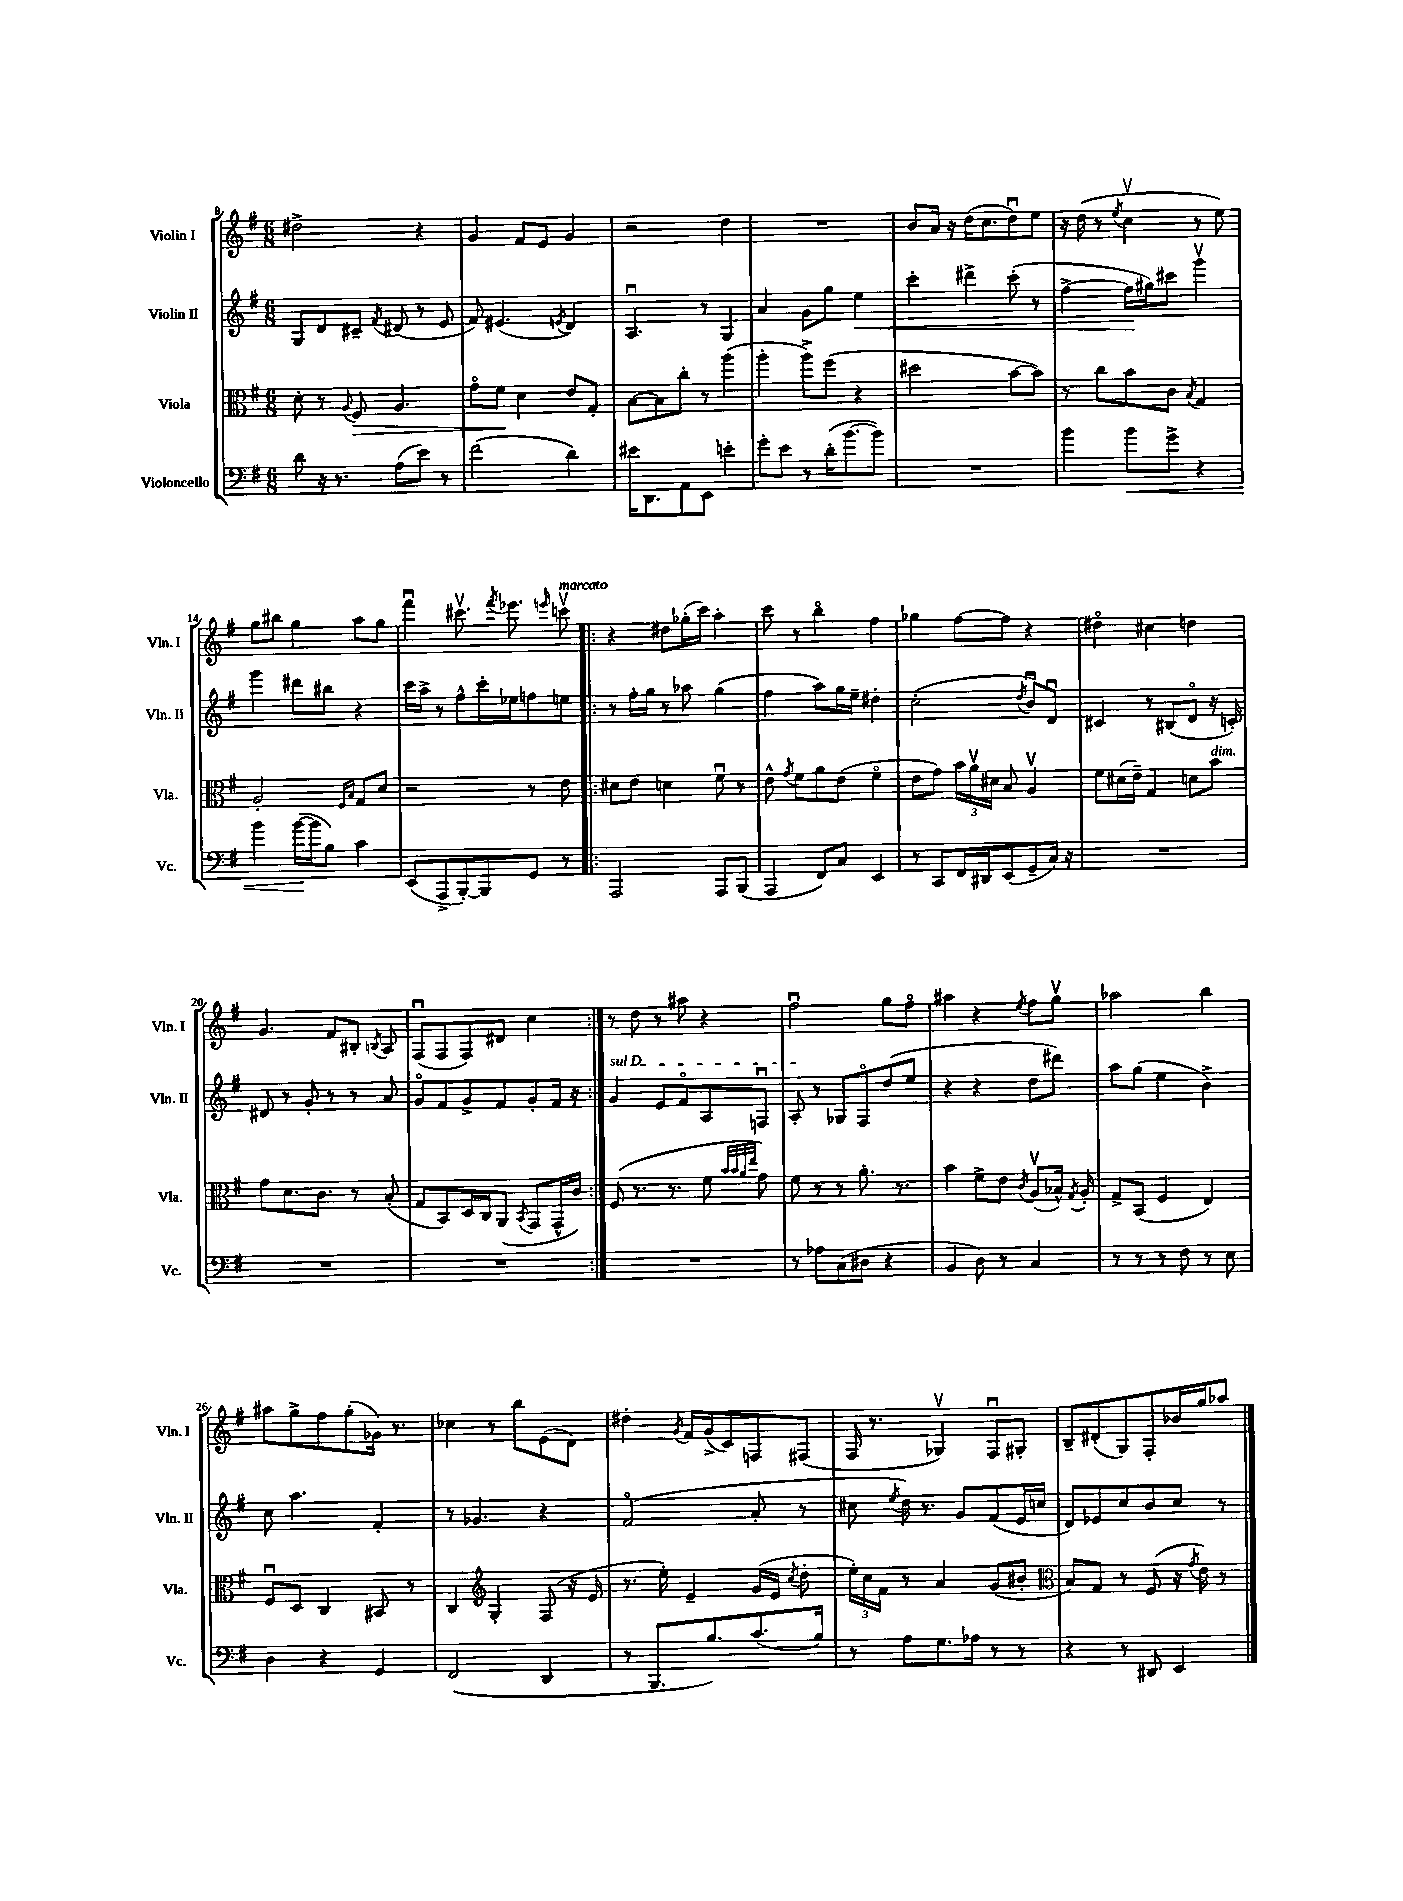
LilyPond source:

<<
\new StaffGroup <<
\new Staff = "s0" \with { instrumentName = "Violin I" shortInstrumentName = "Vln. I" } {
    \clef treble \key g \major \numericTimeSignature \time 6/8
    \autoBeamOff dis''2-> r4 |
    g'4 fis'8[ e'8] g'4 |
    r2 d''4 |
    R2. |
    b'8[ a'16] r16 d''16[( c''8. d''8\downbow) e''8] |
    r16 d''16( r8 \acciaccatura { e''8 } c''4\upbow r8 e''8) |
    g''8[ bis''8] g''4 a''8[ g''8] |
    fis'''4\downbow cis'''8.\upbow \acciaccatura { fis'''8 } ees'''8. \grace { e'''16 } c'''8\upbow^\markup { \italic "marcato" } |
    \repeat volta 2 { r4 dis''8[ ges''16-.( c'''16]) a''4-. |
    c'''8 r8 b''4\flageolet fis''4 |
    ges''4 fis''8[~ fis''8] r4 |
    dis''4\flageolet cis''4 d''4 |
    g'4. fis'8[ bis8]-. \acciaccatura { b8 } a8 |
    fis8[\downbow( fis8 fis8) dis'8] c''4 | }
    r8 d''8 r8 ais''8 r4 |
    fis''2\downbow g''8[ fis''8]\flageolet |
    ais''4 r4 \acciaccatura { e''8 } fis''8[ g''8]\upbow |
    aes''2 b''4 |
    ais''8[ g''8-> fis''8 g''8-.( ges'16]) r8. |
    ces''4 r8 b''8[ e'8( d'8]) |
    dis''4-. \acciaccatura { g'8 } fis'16[ g'16->( c'8) f8 fis8]( |
    fis16 r8. ges4\upbow) fis8[\downbow gis8]-. |
    b8[-- dis'8-.( g8) fis8-. bes'16 g''16 aes''8] \bar "|." |
}
\new Staff = "s1" \with { instrumentName = "Violin II" shortInstrumentName = "Vln. II" } {
    \clef treble \key g \major \numericTimeSignature \time 6/8
    \autoBeamOff g8[ d'8 cis'8]-- \acciaccatura { fis'8 } dis'8( r8 e'8 |
    fis'8) eis'4.( \acciaccatura { e'8 } d'4) |
    a4.\downbow r8 g4 |
    a'4 g'8[ g''8] e''4\< |
    c'''4-. dis'''4-> c'''8-.( r8 |
    fis''4~-> fis''16[\! gis''16) cis'''8] g'''4\upbow |
    g'''4 dis'''8[ bis''8] r4 |
    c'''16[ a''16]-> r8 fis''8[-^ c'''16-. ees''16 f''8 e''8] |
    \repeat volta 2 { r8 fis''16[-. g''16] r8 aes''8 g''4( |
    fis''4 a''8[) g''16 e''16]-- dis''4-. |
    c''2-.( \acciaccatura { d''8 } b'8[\downbow) d'8]\downbow |
    cis'4 r8 bis8[( d'8]\flageolet r16 c'16-.) |
    dis'8 r8 g'8-. r8 r8 a'8 |
    g'8[\flageolet fis'8 g'8-> fis'8 g'8-. fis'16] r16 | }
    \once \override TextSpanner.bound-details.left.text = \markup { \italic "sul D" } g'4\startTextSpan e'8[ fis'8\flageolet a8 f8]\downbow |
    a8-.\stopTextSpan r8 ges8[ fis8\flageolet d''8( e''8] |
    r4 r4 d''8[ dis'''8]) |
    a''8[ g''8]( e''4 b'4->) |
    c''8 a''4. fis'4-. |
    r8 ges'4. r4 |
    fis'2\flageolet( a'8-. r8 |
    cis''8 \acciaccatura { e''8 } d''16) r8. g'8[ fis'8( e'16 c''16] |
    d'8[) ees'8 c''8 b'8 c''8] r8 \bar "|." |
}
\new Staff = "s2" \with { instrumentName = "Viola" shortInstrumentName = "Vla." } {
    \clef alto \key g \major \numericTimeSignature \time 6/8
    \autoBeamOff d'8-. r8 \appoggiatura { a8 } fis8\> a4. |
    g'8[\flageolet fis'8]\! d'4 e'8[ g8]-. |
    b8[~ b8 c''8]-. r8 a''4( |
    a''4-. a''8[->) fis''8]( r4 |
    dis''2 b'8[~ b'8]) |
    r8 c''8[ b'8 c'8] \acciaccatura { b8 } g4 |
    a2-. \grace { fis16[ b16] } g8[ d'8] |
    r2 r8 e'8 |
    \repeat volta 2 { dis'8[ e'8] d'4 fis'8\downbow r8 |
    e'8-^ \acciaccatura { g'8 } fis'8[ a'8 e'8]( fis'4\flageolet |
    e'8[ g'8]) \tuplet 3/2 { b'16[ a'16\upbow dis'16] } b8 a4\upbow |
    fis'8[ dis'16( e'16]--) g4 d'8[ b'8]^\markup { \italic "dim." } |
    g'8[ d'8. c'8.] r8 b8-.( |
    g8[ b,8) d16 c16 a,8]( \acciaccatura { b,8 } g,8[ g,16-^ c'16]) | }
    fis8( r8. r8. fis'8 \grace { b'32[ b'32 a'32 e''32] } g'8) |
    fis'8 r8 r8 a'8.-. r8. |
    b'4 fis'8[-> e'8] \acciaccatura { c'8 } a8[\upbow( bes16]-^) \acciaccatura { g8 } a16-. |
    g8[-> b,8]( fis4 e4) |
    fis8[\downbow d8] c4 bis,8 r8 |
    c4 \clef treble g4-. fis8( r16 e'16 |
    r8. e''16-.) e'4-- g'16[( e'16] \acciaccatura { c''8 } d''8-. |
    \tuplet 3/2 { e''16[-.) c''16 fis'16] } r8 a'4 g'8[( bis'8]-. |
    \clef alto b8[) g8] r8 fis8( r16 \acciaccatura { g'8 } e'16) r8 \bar "|." |
}
\new Staff = "s3" \with { instrumentName = "Violoncello" shortInstrumentName = "Vc." } {
    \clef bass \key g \major \numericTimeSignature \time 6/8
    \autoBeamOff d'8 r16 r8. a8[( e'8]) r8 |
    fis'2( d'4) |
    eis'16[ d,8. a,8 e,8] e'4-. |
    g'8[-. e'8] r8 d'16[-.( b'8.~ b'8]) |
    R2. |
    b'4 b'8[\< g'8]-> r4 |
    b'4 b'16[~\!( b'16 b8]) c'4 |
    e,8[( a,,8-> b,,8~-.) b,,8 g,8] r8 |
    \repeat volta 2 { a,,2 a,,8[ b,,8]( |
    a,,4 fis,8[) c8] e,4 |
    r8 c,8[ fis,16 dis,16 e,8( g,8-- c16]) r16 |
    R2. |
    R2. |
    R2. | }
    R2. |
    r8 aes8[ c8( dis8] r4 |
    b,4 d8) r8 c4 |
    r8 r8 r8 fis8 r8 e8 |
    d4 r4 g,4 |
    fis,2( d,4 |
    r8 b,,8.[ b8.) c'8.( b16]) |
    r8 a8[ g8. aes16] r8 r8 |
    r4 r8 dis,8 e,4 \bar "|." |
}
>>
>>
\layout { \context { \Score currentBarNumber = #8 } }
